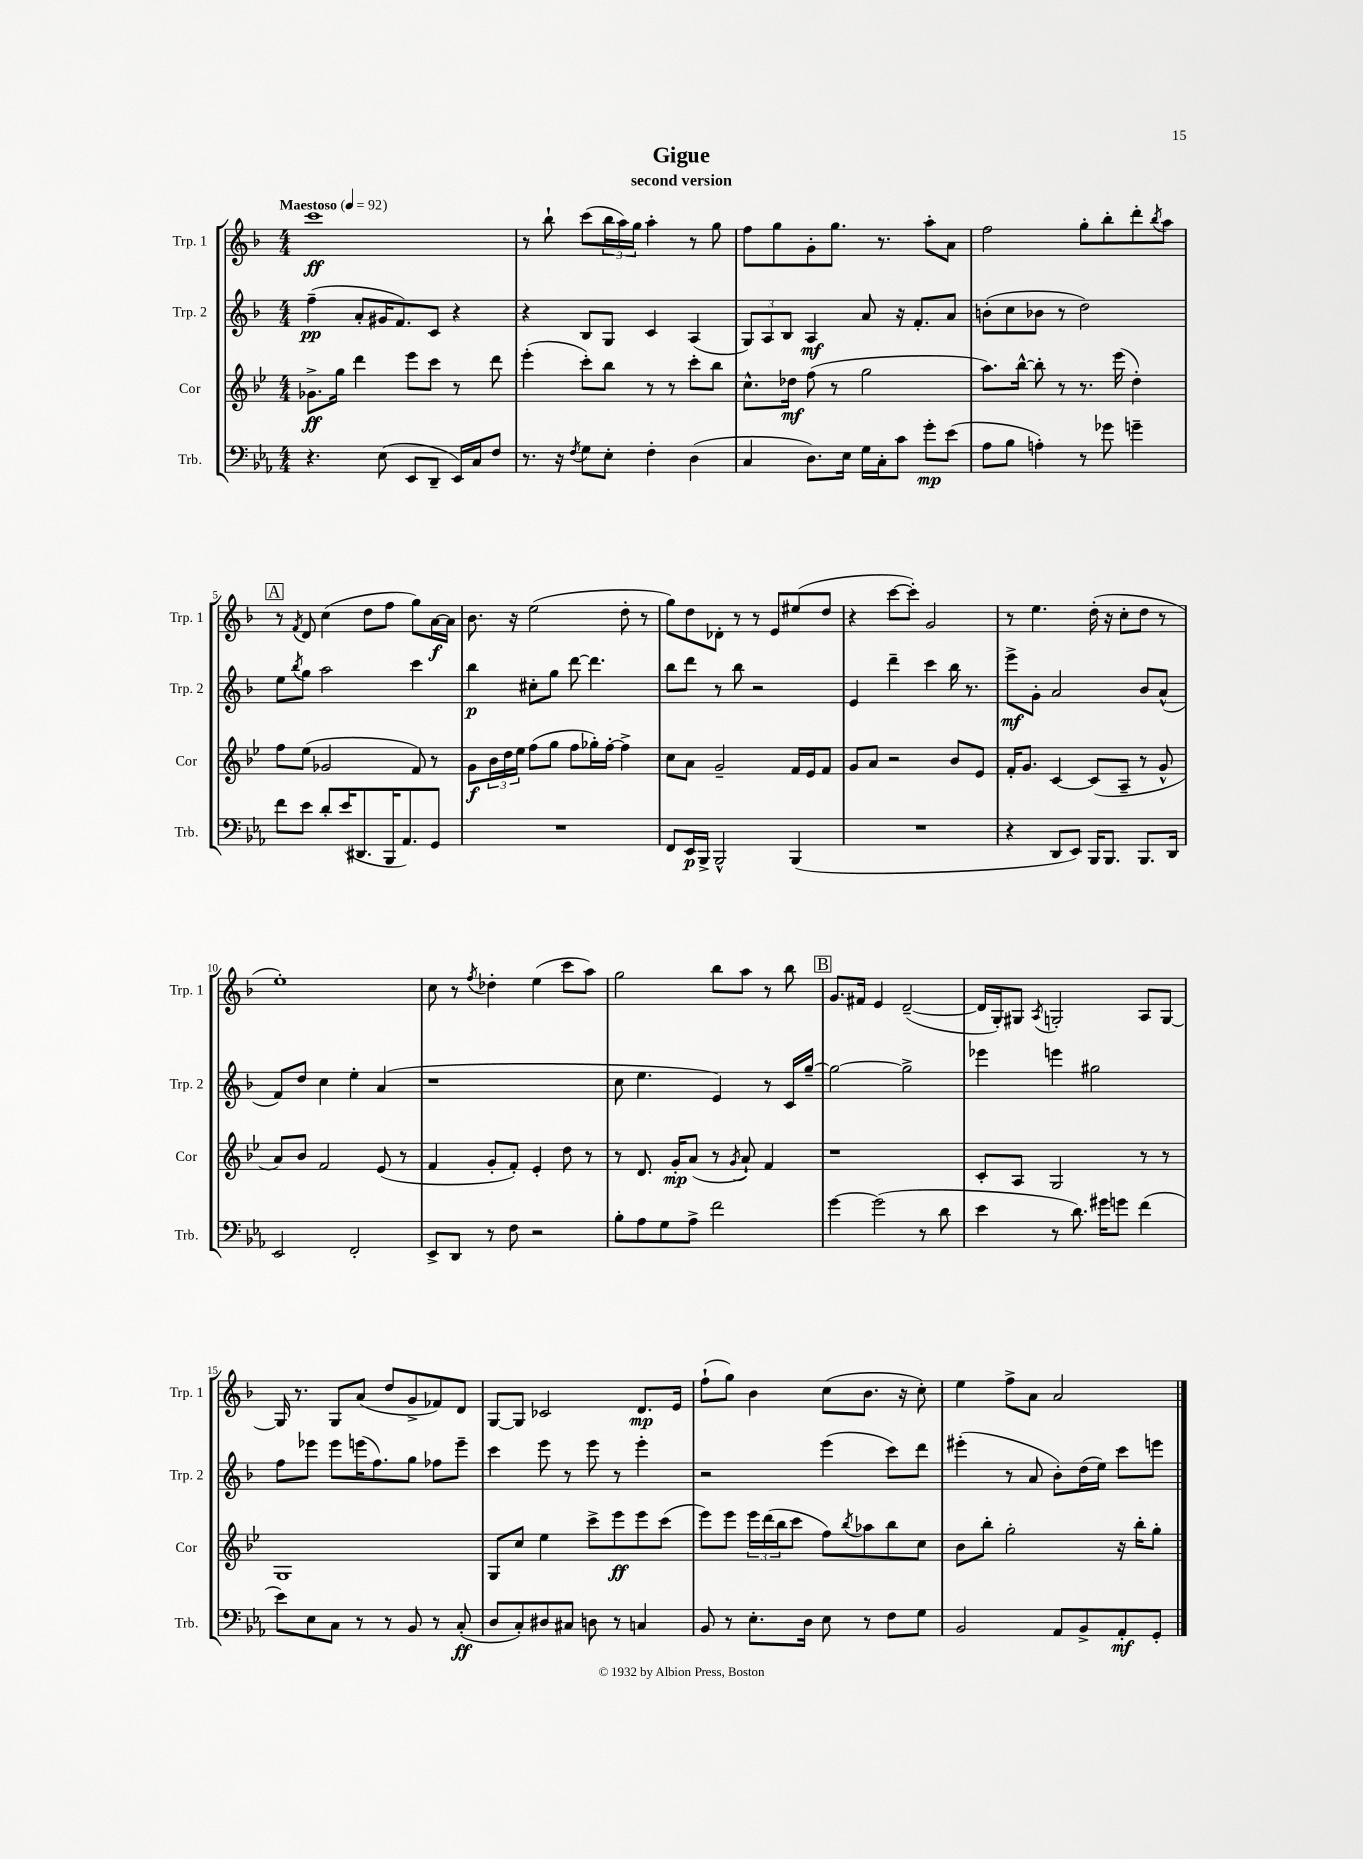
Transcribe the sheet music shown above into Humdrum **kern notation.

**kern	**kern	**kern	**kern
*staff4	*staff3	*staff2	*staff1
*clefF4	*clefG2	*clefG2	*clefG2
*k[b-e-a-]	*k[b-e-]	*k[b-]	*k[b-]
*M4/4	*M4/4	*M4/4	*M4/4
*MM92	*MM92	*MM92	*MM92
4.r	8.g-^	(4ff~	1ccc
.	16gg	.	.
.	4ddd	8a'	.
(8E-	.	16g#	.
.	.	8.f)	.
8EE-	8eee-	.	.
8DD~	8ccc	8c	.
16EE-)	8r	4r	.
16C	.	.	.
8F	8ddd	.	.
=	=	=	=
8.r	(4eee-'	4r	8r
.	.	.	8bb-`
16r	.	.	.
8qF	.	.	.
8G	8ccc')	8B-	(8ccc
8E-'	8bb-	8G	24bb-
.	.	.	24aa)
.	.	.	24gg
4F'	8r	4c	4aa'
.	8r	.	.
(4D	8ccc'	(4A	8r
.	8bb-	.	8gg
=	=	=	=
4C	8.cc^^	12G)	8ff
.	.	12A	.
.	.	.	8gg
.	.	12B-	.
.	16dd-	.	.
8.D)	(8ff	4A	8g'
.	8r	.	8.gg
16E-	.	.	.
16G	2gg	8a	.
16C'	.	.	8.r
8c	.	16r	.
.	.	8.f'	.
8g'	.	.	8aa'
(8e-	.	8a	8a
=	=	=	=
8A-	8.aa)	(8b'	2ff
8B-	.	8cc	.
.	[16bb-^^	.	.
4A')	8bb-']	8b-	.
.	8r	8r	.
8r	8.r	2dd)	8gg'
8g-	.	.	8bb-'
.	(16eee-	.	.
4g~	4dd')	.	8ddd'
.	.	.	8qbb-
.	.	.	8aa
=	=	=	=
8f	8ff	8ee	8r
.	.	8qbb-	8qf
8e-	(8ee-	8gg	8d
8d'	2g-	2aa	(4cc
(16e-	.	.	.
8.DD#	.	.	.
.	.	.	8dd
16BBB-	.	.	8ff
8.AA-)	.	.	.
.	8f)	4ccc	8gg)
8GG	8r	.	[16a
.	.	.	16a]
=	=	=	=
1r	8g	4bb-	8.b-
.	24b-	.	.
.	24dd	.	.
.	.	.	16r
.	24ee-	.	.
.	(8ff	8cc#'	(2ee
.	8gg	8gg	.
.	8ff	[8ddd	.
.	16gg-')	4.ddd]	.
.	[16ff'	.	.
.	4ff^]	.	8dd'
.	.	.	8r
=	=	=	=
8FF	8cc	8bb-	8gg)
16EE-	8a	8ddd	8dd
16BBB-^	.	.	.
2BBB-^^	2g~	8r	8d-'
.	.	8bb-	8r
.	.	2r	8r
.	.	.	8e
(4BBB-	16f	.	(8ee#
.	16e-	.	.
.	8f	.	8dd
=	=	=	=
1r	8g	4e	4r
.	8a	.	.
.	2r	4ddd~	[8ccc
.	.	.	8ccc'])
.	.	4ccc	2g
.	8b-	16bb-	.
.	.	8.r	.
.	8e-	.	.
=	=	=	=
4r	16f'	8eee^	8r
.	8.g	.	.
.	.	8g'	4.ee
8DD	[4c	2a	.
8EE-)	.	.	.
16BBB-	(8c]	.	(16dd'
8.BBB-	.	.	16r
.	8A~	.	8cc'
8.BBB-	8r	8b-	8dd
.	8g^^	(8a^^	8r
16DD	.	.	.
=	=	=	=
2EE-	8a)	8f)	1ee')
.	8b-	8dd	.
.	2f	4cc	.
2FF'	.	4ee'	.
.	(8e-	(4a	.
.	8r	.	.
=	=	=	=
8EE-^	4f	1r	8cc
8DD	.	.	8r
.	.	.	8qff
8r	8g'	.	4dd-'
8F	8f')	.	.
2r	4e-'	.	(4ee
.	8dd	.	8ccc
.	8r	.	8aa)
=	=	=	=
8B-'	8r	8cc	2gg
8A-	8.d	4.ee	.
8G	.	.	.
.	16g'	.	.
8A-^	(8a	.	.
2f	8r	4e)	8bb-
.	8qg	.	.
.	8a`)	.	8aa
.	4f	8r	8r
.	.	16c	8bb-
.	.	[16gg~	.
=	=	=	=
[4g	1r	2gg_	8.g
.	.	.	16f#
(2g]	.	.	4e
.	.	2gg^]	([2d~
8r	.	.	.
8d	.	.	.
=	=	=	=
4e-	8c'	4eee-	16d]
.	.	.	16G')
.	8A	.	8G#
.	.	.	8qA
8r	2G	4eee	2G'
8.d)	.	.	.
.	.	2gg#	.
16g#	.	.	.
8g	.	.	.
(4f	8r	.	8A
.	8r	.	[8G
=	=	=	=
8e-)	1G	8ff	16G]
.	.	.	8.r
8E-	.	8eee-	.
8C	.	8eee-	8G
8r	.	(16eee	(8a
.	.	8.ff)	.
8r	.	.	8dd
8BB-	.	8gg	8g^
8r	.	8ff-	8f-)
(8C'	.	8eee~	8d
=	=	=	=
8D	8G	4ccc	[8G
8C')	8cc	.	8G]
8D#	4ee-	8eee	2c-
8C#	.	8r	.
8D	8ccc^	8eee	.
8r	8eee-	8r	.
4C	8eee-	4eee'	8.d
.	(8ccc	.	.
.	.	.	16e
=	=	=	=
8BB-	8eee-)	2r	(8ff`
8r	8eee-	.	8gg)
8.E-'	24eee-	.	4b-
.	(24ddd	.	.
.	24bb-	.	.
.	8ccc	.	.
16D	.	.	.
8E-	8ff)	(4eee	(8cc
.	8qbb-	.	.
8r	8aa-	.	8.b-
8F	8bb-	8ccc)	.
.	.	.	16r
8G	8cc	8ddd	8cc')
=	=	=	=
2BB-	8b-	(4eee#'	4ee
.	8bb-'	.	.
.	2gg'	8r	8ff^
.	.	8a	8a
8AA-	.	8b-')	2a
8BB-^	.	(16dd	.
.	.	16ee)	.
8AA-'	16r	8ccc	.
.	16bb-'	.	.
8GG'	8gg'	8eee	.
==	==	==	==
*-	*-	*-	*-
